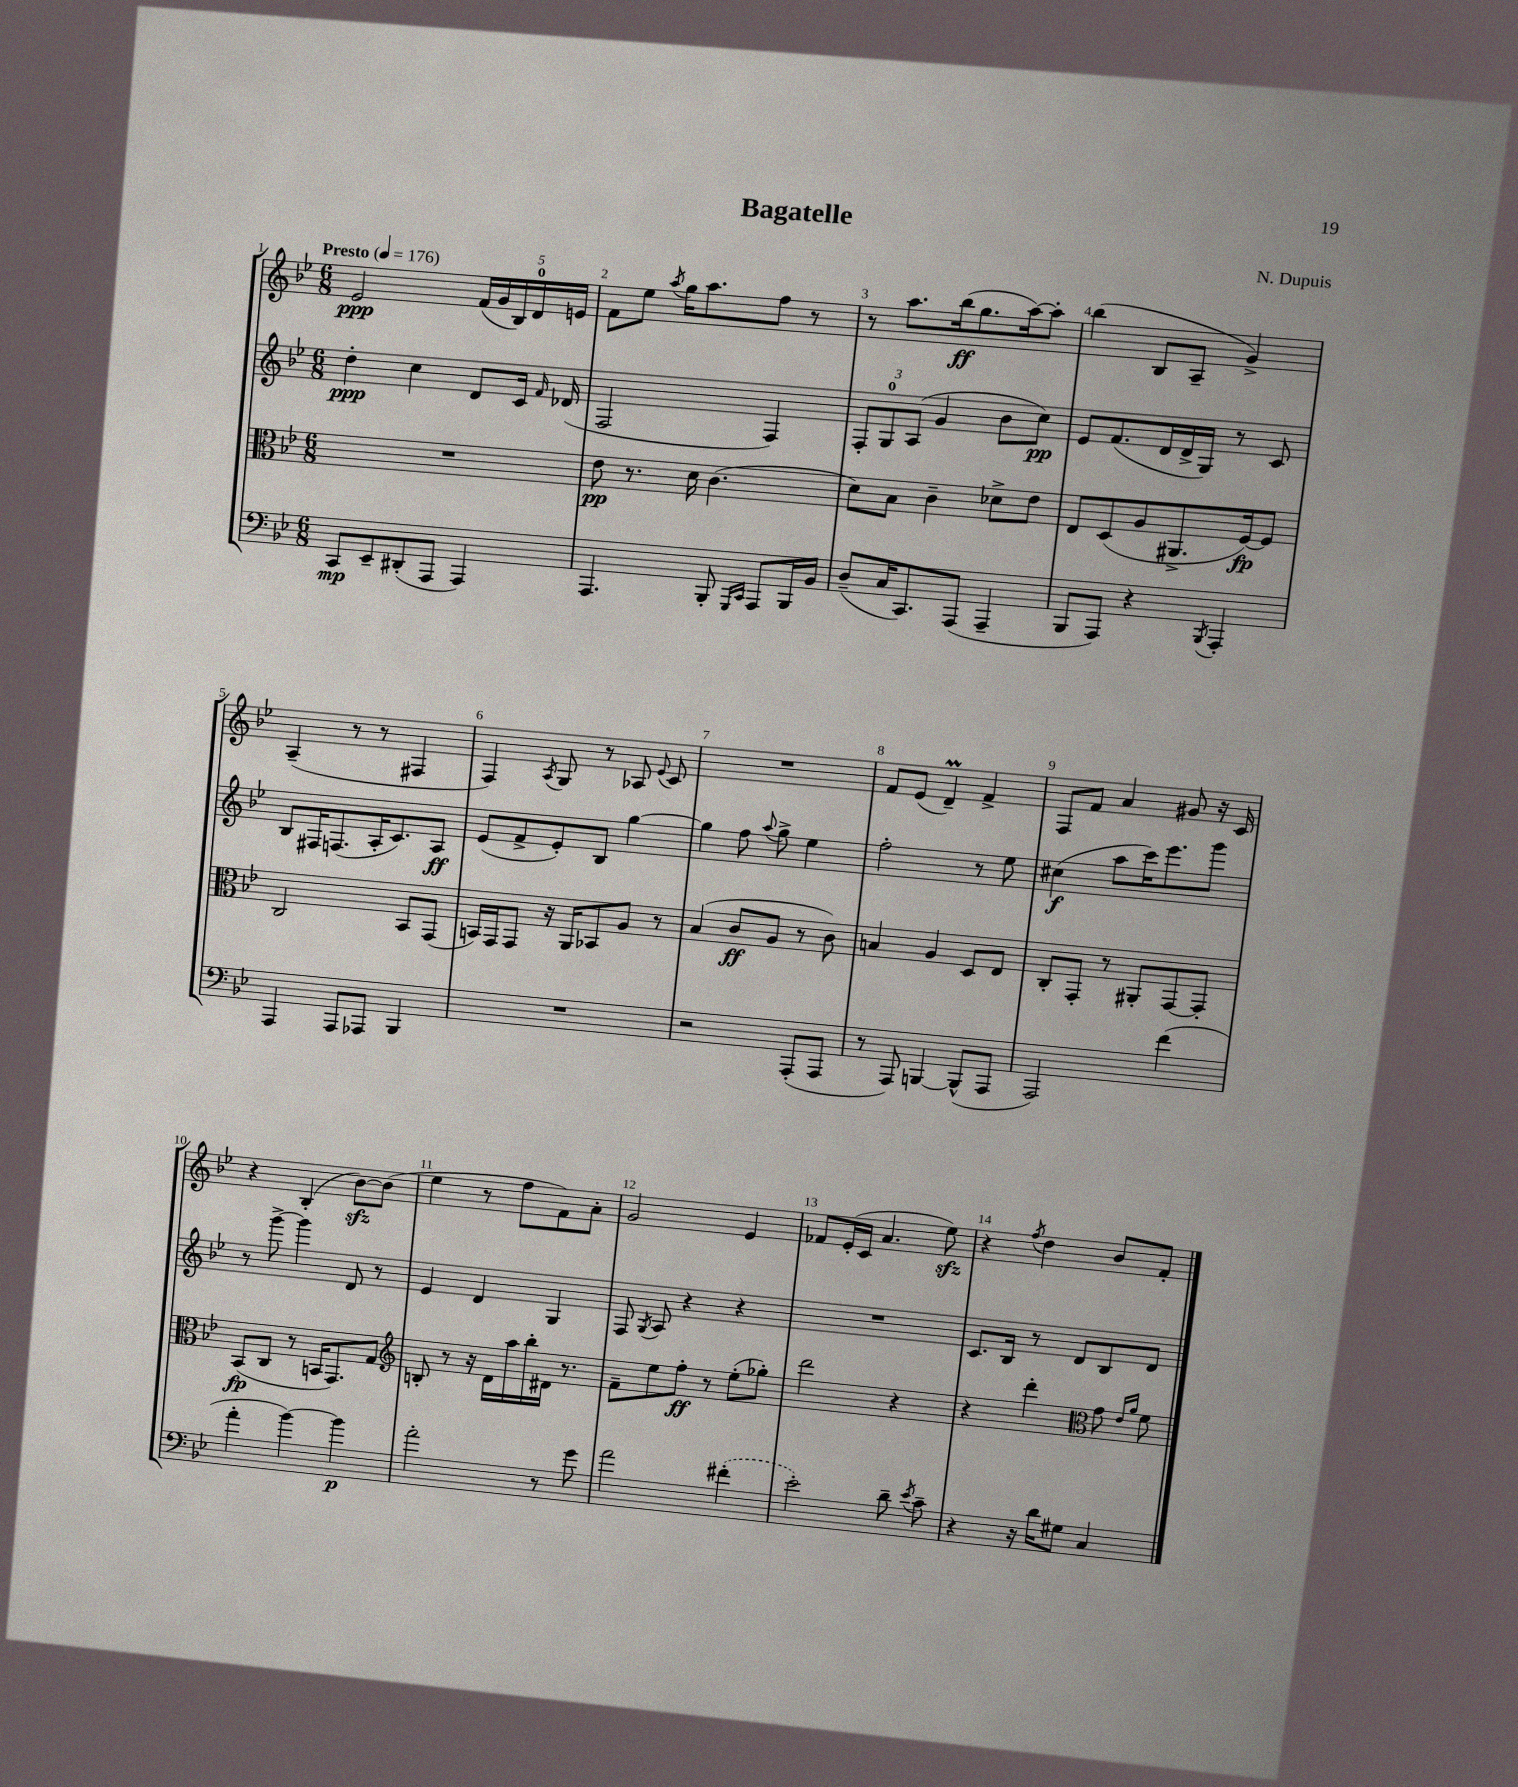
\header { title = "Bagatelle" composer = "N. Dupuis" }
<<
\new StaffGroup <<
\new Staff = "s0" {
    \clef treble \key bes \major \numericTimeSignature \time 6/8 \tempo "Presto" 4 = 176
    \autoBeamOff ees'2\ppp \tuplet 5/4 { f'16[( g'16 bes16) d'16-0 e'16] } |
    f'8[ ees''8] \acciaccatura { a''8 } g''16[ a''8. f''8] r8 |
    r8 a''8.[ bes''16\ff( g''8. a''16~) a''8]-. |
    bes''4( bes8[ a8]-- g'4->) |
    a4--( r8 r8 fis4 |
    f4) \acciaccatura { a8 } g8 r8 aes8 \appoggiatura { ees'8 } c'8 |
    R2. |
    f'8[ ees'8]( d'4--\prall) f'4-> |
    f8[ f'8] a'4 gis'8 r16 c'16 |
    r4 bes4-.( bes'8[~\sfz) bes'8]( |
    ees''4 r8 f''8[ f'8) a'8]-. |
    g'2 ees'4 |
    fes'8[ ees'16-.( c'16] a'4. ees''8\sfz) |
    r4 \acciaccatura { f''8 } d''4 bes'8[ f'8]-. \bar "|." |
}
\new Staff = "s1" {
    \clef treble \key bes \major \numericTimeSignature \time 6/8
    \autoBeamOff d''4-.\ppp c''4 d'8[ c'16] \grace { f'16 } des'16( |
    f2 f4) |
    \tuplet 3/2 { f8[-. g8-0 a8]( } g'4 bes'8[ c''8]\pp) |
    ees'8[ f'8.( d'16 d'16-> g16]) r8 c'8 |
    bes8[ fis16 f8.( a16-. c'8.) a8]\ff |
    ees'8[( f'8-> ees'8-.) bes8] g''4~ |
    g''4 f''8 \appoggiatura { a''8 } g''8-> ees''4 |
    f''2-. r8 ees''8 |
    cis''4\f( a''8[ c'''16) ees'''8. g'''8] |
    r8 g'''8~-> g'''4 d'8 r8 |
    ees'4 d'4 g4 |
    f8 \acciaccatura { g8 } a8 r4 r4 |
    R2. |
    c'8.[ bes16] r8 d'8[ bes8 d'8] \bar "|." |
}
\new Staff = "s2" {
    \clef alto \key bes \major \numericTimeSignature \time 6/8
    \autoBeamOff R2. |
    ees'8\pp r8. d'16 c'4.( |
    d'8[) bes8] c'4-- des'8[-> ees'8] |
    ees8[ d8( a8 ais,8.-> f16~\fp) f8] |
    c2 bes,8[ g,8]( |
    b,16[) g,16 g,8] r16 a,16[ bes,8 a8] r8 |
    bes4( c'8[\ff a8] r8 c'8) |
    b4 a4 d8[ ees8] |
    c8[-. g,8]-. r8 ais,8[-. g,8~ g,8]-. |
    bes,8[\fp( c8] r8 b,16[ g,8.) g8] |
    \clef treble b8-. r8 r16 d'16[ a''16 bes''16-. dis'16] r8. |
    f'8[-- ees''8 f''8]-.\ff r8 ees''8[-.( ges''8]-.) |
    d'''2 r4 |
    r4 d'''4-. \clef alto g'8 \grace { ees'16[ a'16] } f'8 \bar "|." |
}
\new Staff = "s3" {
    \clef bass \key bes \major \numericTimeSignature \time 6/8
    \autoBeamOff c,8[\mp ees,8-- dis,8-.( a,,8] a,,4) |
    a,,4. bes,,8-. \grace { g,,16[ c,16] } a,,8[ bes,,16 bes,16] |
    d8[--( c16 c,8.) a,,8]( a,,4-- |
    bes,,8[ a,,8]) r4 \acciaccatura { bes,,8 } a,,4-. |
    a,,4 a,,8[ aes,,8] bes,,4 |
    R2. |
    r2 a,,8[-.( a,,8] |
    r8 a,,8) b,,4~ b,,8[-^( a,,8] |
    a,,2) f'4( |
    a'4-. bes'4~) bes'4\p |
    a'2-. r8 g'8 |
    a'2 \once \slurDashed fis'4-.( |
    ees'2-.) d'8-- \acciaccatura { ees'8 } c'8-- |
    r4 r16 d'16[ gis8] c4 \bar "|." |
}
>>
>>
\layout { \context { \Score \override BarNumber.break-visibility = ##(#f #t #t) barNumberVisibility = #all-bar-numbers-visible } }
